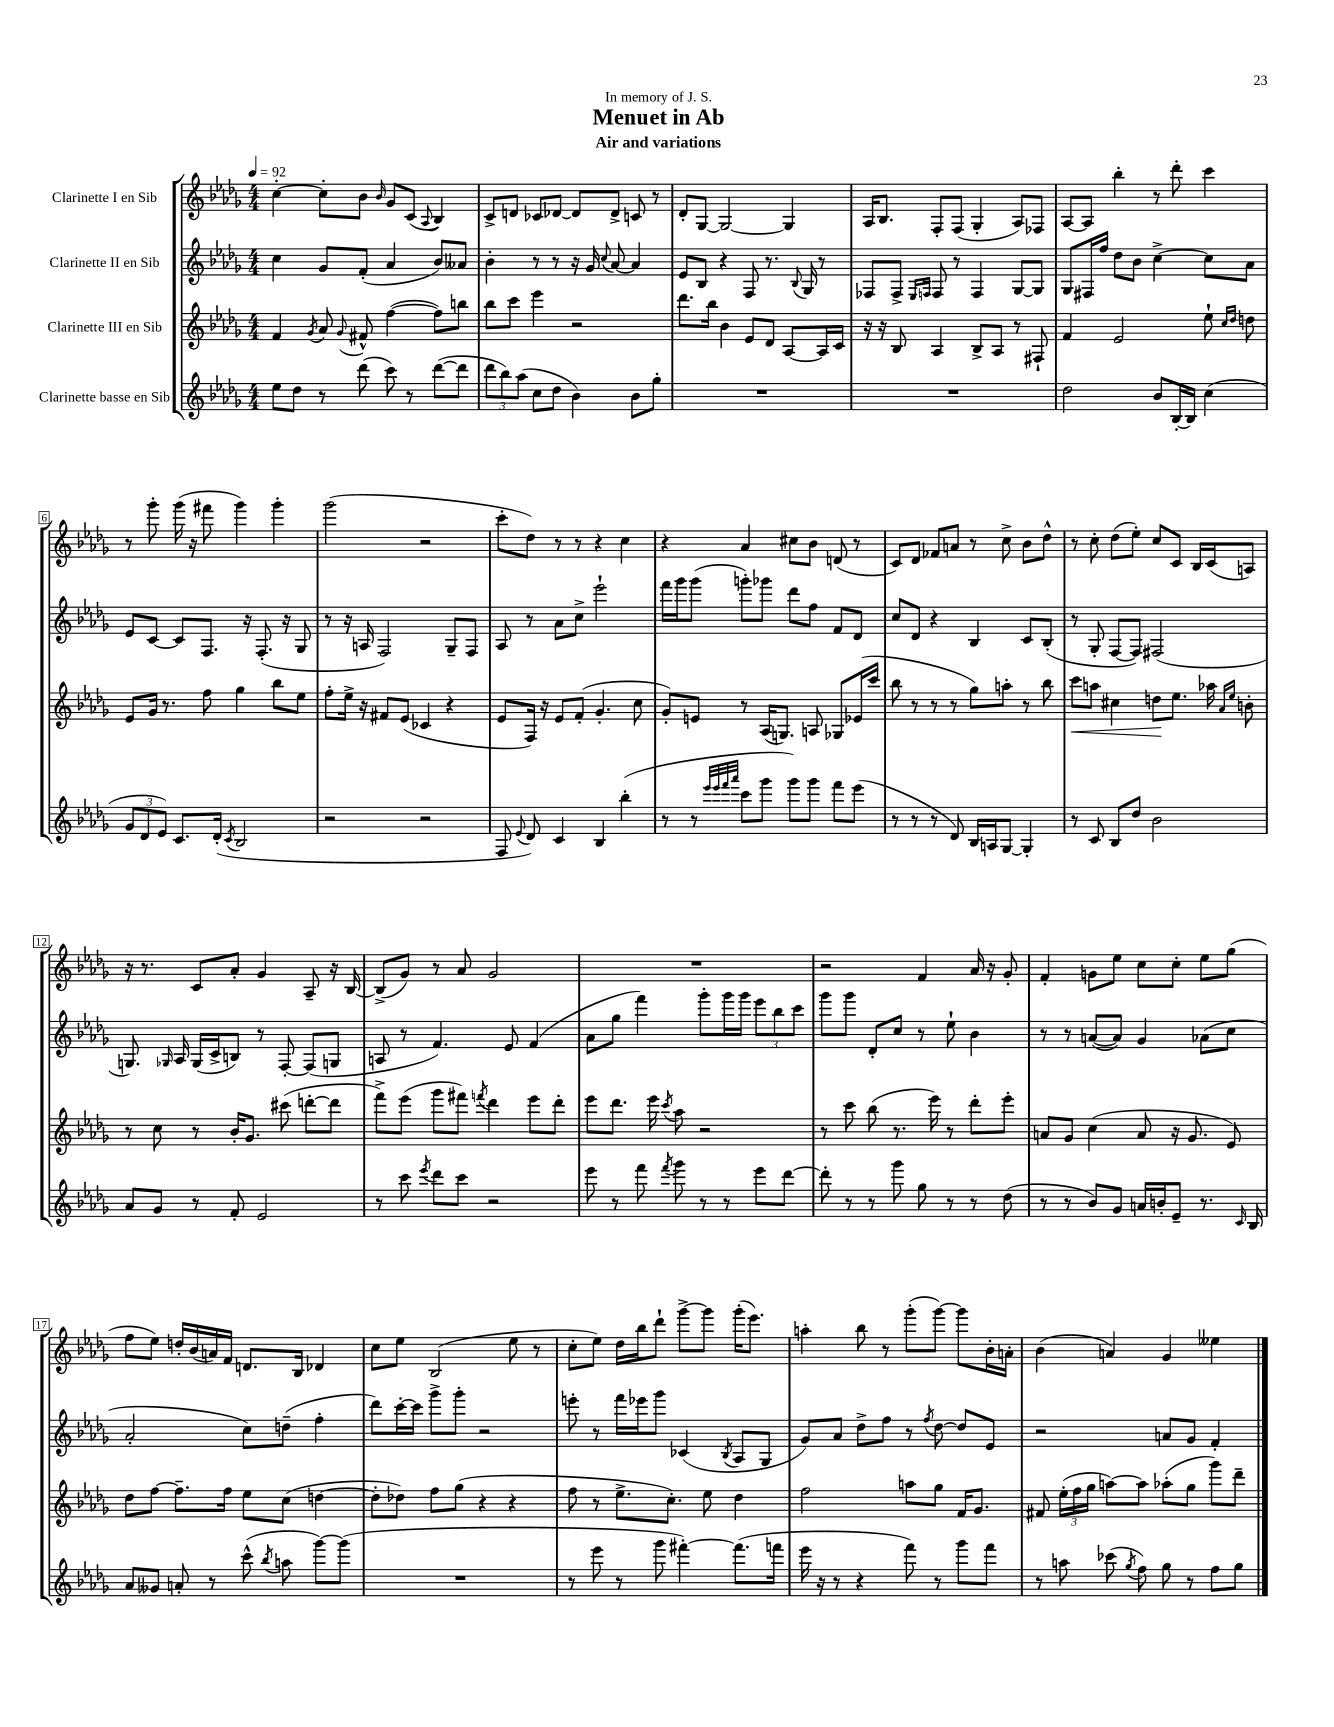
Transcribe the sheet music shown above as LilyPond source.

\header { title = "Menuet in Ab" subtitle = "Air and variations" dedication = "In memory of J. S." }
<<
\new StaffGroup <<
\new Staff = "s0" \with { instrumentName = "Clarinette I en Sib" } {
    \clef treble \key des \major \numericTimeSignature \time 4/4 \tempo 4 = 92
    \autoBeamOff c''4~-. c''8[-. bes'8] \grace { bes'16 } ges'8[ c'8]( \appoggiatura { aes8 } bes4) |
    c'8[-> d'8] ces'8[ des'8]~ des'8[ des'8]-> c'8 r8 |
    des'8[-. ges8]~ ges2~ ges4 |
    aes16[ bes8.] f8[-. f8]( ges4-. aes8[) fes8] |
    aes8[~ aes8] bes''4-. r8 des'''8-. c'''4 |
    r8 ges'''8-. ges'''16( r16 fis'''8 ges'''4) ges'''4-. |
    ges'''2( r2 |
    c'''8[-. des''8]) r8 r8 r4 c''4 |
    r4 aes'4 cis''8[ bes'8] d'8( r8 |
    c'8[) des'8] fes'8[ a'8] r8 c''8-> bes'8[ des''8]-^ |
    r8 c''8-. des''8[( ees''8]-.) c''8[ c'8] bes16[ c'16( a8]) |
    r16 r8. c'8[ aes'8]-. ges'4 aes8-- r16 bes16~ |
    bes8[->( ges'8]) r8 aes'8 ges'2 |
    R1 |
    r2 f'4 aes'16 r16 ges'8-. |
    f'4-. g'8[ ees''8] c''8[ c''8]-. ees''8[ ges''8]( |
    f''8[ ees''8]) d''16[-. bes'16( a'16) f'16] d'8.[ bes16] des'4 |
    c''8[ ees''8] bes2( ees''8 r8 |
    c''8[-. ees''8]) des''16[ bes''16 des'''8]-! ges'''8[~-> ges'''8] ges'''16[-.( ees'''8.]) |
    a''4-. bes''8 r8 ges'''8[-.( ges'''8]~) ges'''8[ bes'16-. a'16]-. |
    bes'4( a'4) ges'4 eeses''4 \bar "|." |
}
\new Staff = "s1" \with { instrumentName = "Clarinette II en Sib" } {
    \clef treble \key des \major \numericTimeSignature \time 4/4
    \autoBeamOff c''4 ges'8[ f'8]-.( aes'4 bes'8[) aeses'8] |
    bes'4-. r8 r8 r16 ges'16 \appoggiatura { c''8 } aes'8~ aes'4 |
    ees'8[ bes8] r4 f8 r8. \appoggiatura { bes8 } ges16 r8 |
    fes8[ fes8]-> \grace { ees16[ f16] } f8 r8 f4 ges8[~ ges8] |
    ges8[ fis16 f''16] des''8[ bes'8] c''4~-> c''8[ aes'8] |
    ees'8[ c'8]~ c'8[ f8.] r16 f8.-.( r16 ges8 |
    r8 r16 a16 f2) ges8[-- f8] |
    aes8 r8 aes'8[ c''8]-> ees'''2-! |
    f'''16[ ges'''16 ges'''8]( g'''8[-.) ges'''8] des'''8[ f''8] f'8[ des'8] |
    c''8[ des'8] r4 bes4 c'8[ bes8]-.( |
    r8 ges8-. f8[~ f8]) fis2( |
    g8.) \grace { ges16 } aes16 ges16[( c'16-> b8]) r8 f8~-. f8[( g8] |
    a8 r8 f'4.) ees'8 f'4( |
    aes'8[ ges''8] f'''4) ges'''8[-. ges'''16 ges'''16] \tuplet 3/2 { ees'''8[ bes''8 c'''8] } |
    ges'''8[ ges'''8] des'8[-. c''8] r8 ees''8-! bes'4 |
    r8 r8 a'8[~( a'8]) ges'4 aes'8[( c''8] |
    aes'2-. c''8[) d''8]--( f''4-. |
    des'''8[) c'''16~-. c'''16] ges'''8[-> ges'''8]-. r2 |
    e'''8-. r8 f'''16[ ees'''16 ges'''8] ces'4( \acciaccatura { bes8 } aes8[ ges8] |
    ges'8[) aes'8] des''8[-> f''8] r8 \acciaccatura { f''8 } des''8~ des''8[ ees'8] |
    r2 a'8[ ges'8] f'4-. \bar "|." |
}
\new Staff = "s2" \with { instrumentName = "Clarinette III en Sib" } {
    \clef treble \key des \major \numericTimeSignature \time 4/4
    \autoBeamOff f'4 \acciaccatura { ges'8 } aes'8 \appoggiatura { ges'8 } fis'8-^ f''4~( f''8[) b''8] |
    bes''8[ c'''8] ees'''4 r2 |
    des'''8.[ bes''16] bes'4 ees'8[ des'8] aes8[~ aes16 c'16] |
    r16 r16 bes8 aes4 bes8[-> aes8] r8 fis8-! |
    f'4 ees'2 ees''8-! \grace { c''16[ des''16] } d''8 |
    ees'8[ ges'16] r8. f''8 ges''4 bes''8[ ees''8] |
    f''8[-. ees''16]-> r16 fis'8[ ees'8]( ces'4 r4 |
    ees'8[ f16]) r16 ees'8[ f'8]-.( ges'4.-. c''8 |
    ges'8[-.) e'8] r8 aes16[( g8.]) a8 ges8[ ees'16( c'''16] |
    bes''8 r8 r8 r8 ges''8[) a''8]-. r8 bes''8 |
    c'''8[\< a''8] cis''4 d''8[\! ees''8.] aes''16 \grace { aes'16[ ees''16] } b'8-. |
    r8 c''8 r8 bes'16[-. ges'8.] cis'''8( d'''8[~-. d'''8] |
    f'''8[->) ees'''8]( ges'''8[ fis'''8]) \acciaccatura { f'''8 } des'''4 ees'''8[ des'''8]-. |
    ees'''8[ des'''8.] ees'''16 \acciaccatura { c'''8 } aes''8 r2 |
    r8 c'''8 bes''8( r8. ees'''16) r8 des'''8[-. ees'''8]-. |
    a'8[ ges'8] c''4( a'8 r16 ges'8. ees'8) |
    des''8[ f''8]~ f''8.[-- f''16] ees''8[ c''8]( d''4~ |
    d''8[-. des''8]) f''8[ ges''8]( r4 r4 |
    f''8 r8 ees''8.[-> c''8.]-.) ees''8 des''4 |
    f''2 a''8[ ges''8] f'16[ ges'8.] |
    fis'8 \tuplet 3/2 { ees''16[-.( f''16 ges''16] } a''8[~) a''8] aes''8[-.( ges''8] ges'''8[) des'''8]-- \bar "|." |
}
\new Staff = "s3" \with { instrumentName = "Clarinette basse en Sib" } {
    \clef treble \key des \major \numericTimeSignature \time 4/4
    \autoBeamOff ees''8[ des''8] r8 des'''8( c'''8) r8 des'''8[~( des'''8] |
    \tuplet 3/2 { des'''8[ bes''8) aes''8]( } c''8[ des''8] bes'4) bes'8[ ges''8]-. |
    R1 |
    R1 |
    des''2 bes'8[ bes16~-. bes16] c''4( |
    \tuplet 3/2 { ges'8[ des'8 ees'8]) } c'8.[ des'16]-.( \acciaccatura { c'8 } bes2 |
    r2 r2 |
    f8 \appoggiatura { ees'8 } des'8) c'4 bes4 bes''4-.( |
    r8 r8 \grace { ees'''32[ ees'''32 f'''32 aes'''32] } c'''8[ ges'''8] ges'''8[) ges'''8] f'''8[ ees'''8]( |
    r8 r8 r8 des'8) bes16[ a16 ges8]~ ges4-. |
    r8 c'8 bes8[ des''8] bes'2 |
    aes'8[ ges'8] r8 f'8-. ees'2 |
    r8 c'''8 \acciaccatura { ees'''8 } des'''8[ c'''8] r2 |
    ees'''8 r8 f'''8 \acciaccatura { f'''8 } ges'''8 r8 r8 ees'''8[ des'''8]~ |
    des'''8-. r8 r8 ges'''8 ges''8 r8 r8 des''8( |
    r8 r8 bes'8[) ges'8] a'16[ b'16-. ees'8]-- r8. \grace { c'16 } bes16 |
    aes'8[ geses'8] a'8-. r8 c'''8-^( \acciaccatura { bes''8 } a''8 ges'''8[~) ges'''8]( |
    R1 |
    r8 ees'''8 r8 ges'''8 fis'''4~-.) fis'''8.[( f'''16] |
    ees'''16 r16 r8 r4 f'''8) r8 ges'''8[ f'''8] |
    r8 a''8 ces'''8( \acciaccatura { ges''8 } f''8) ges''8 r8 f''8[ ges''8] \bar "|." |
}
>>
>>
\layout { \context { \Score \override BarNumber.stencil = #(make-stencil-boxer 0.1 0.3 ly:text-interface::print) } }
